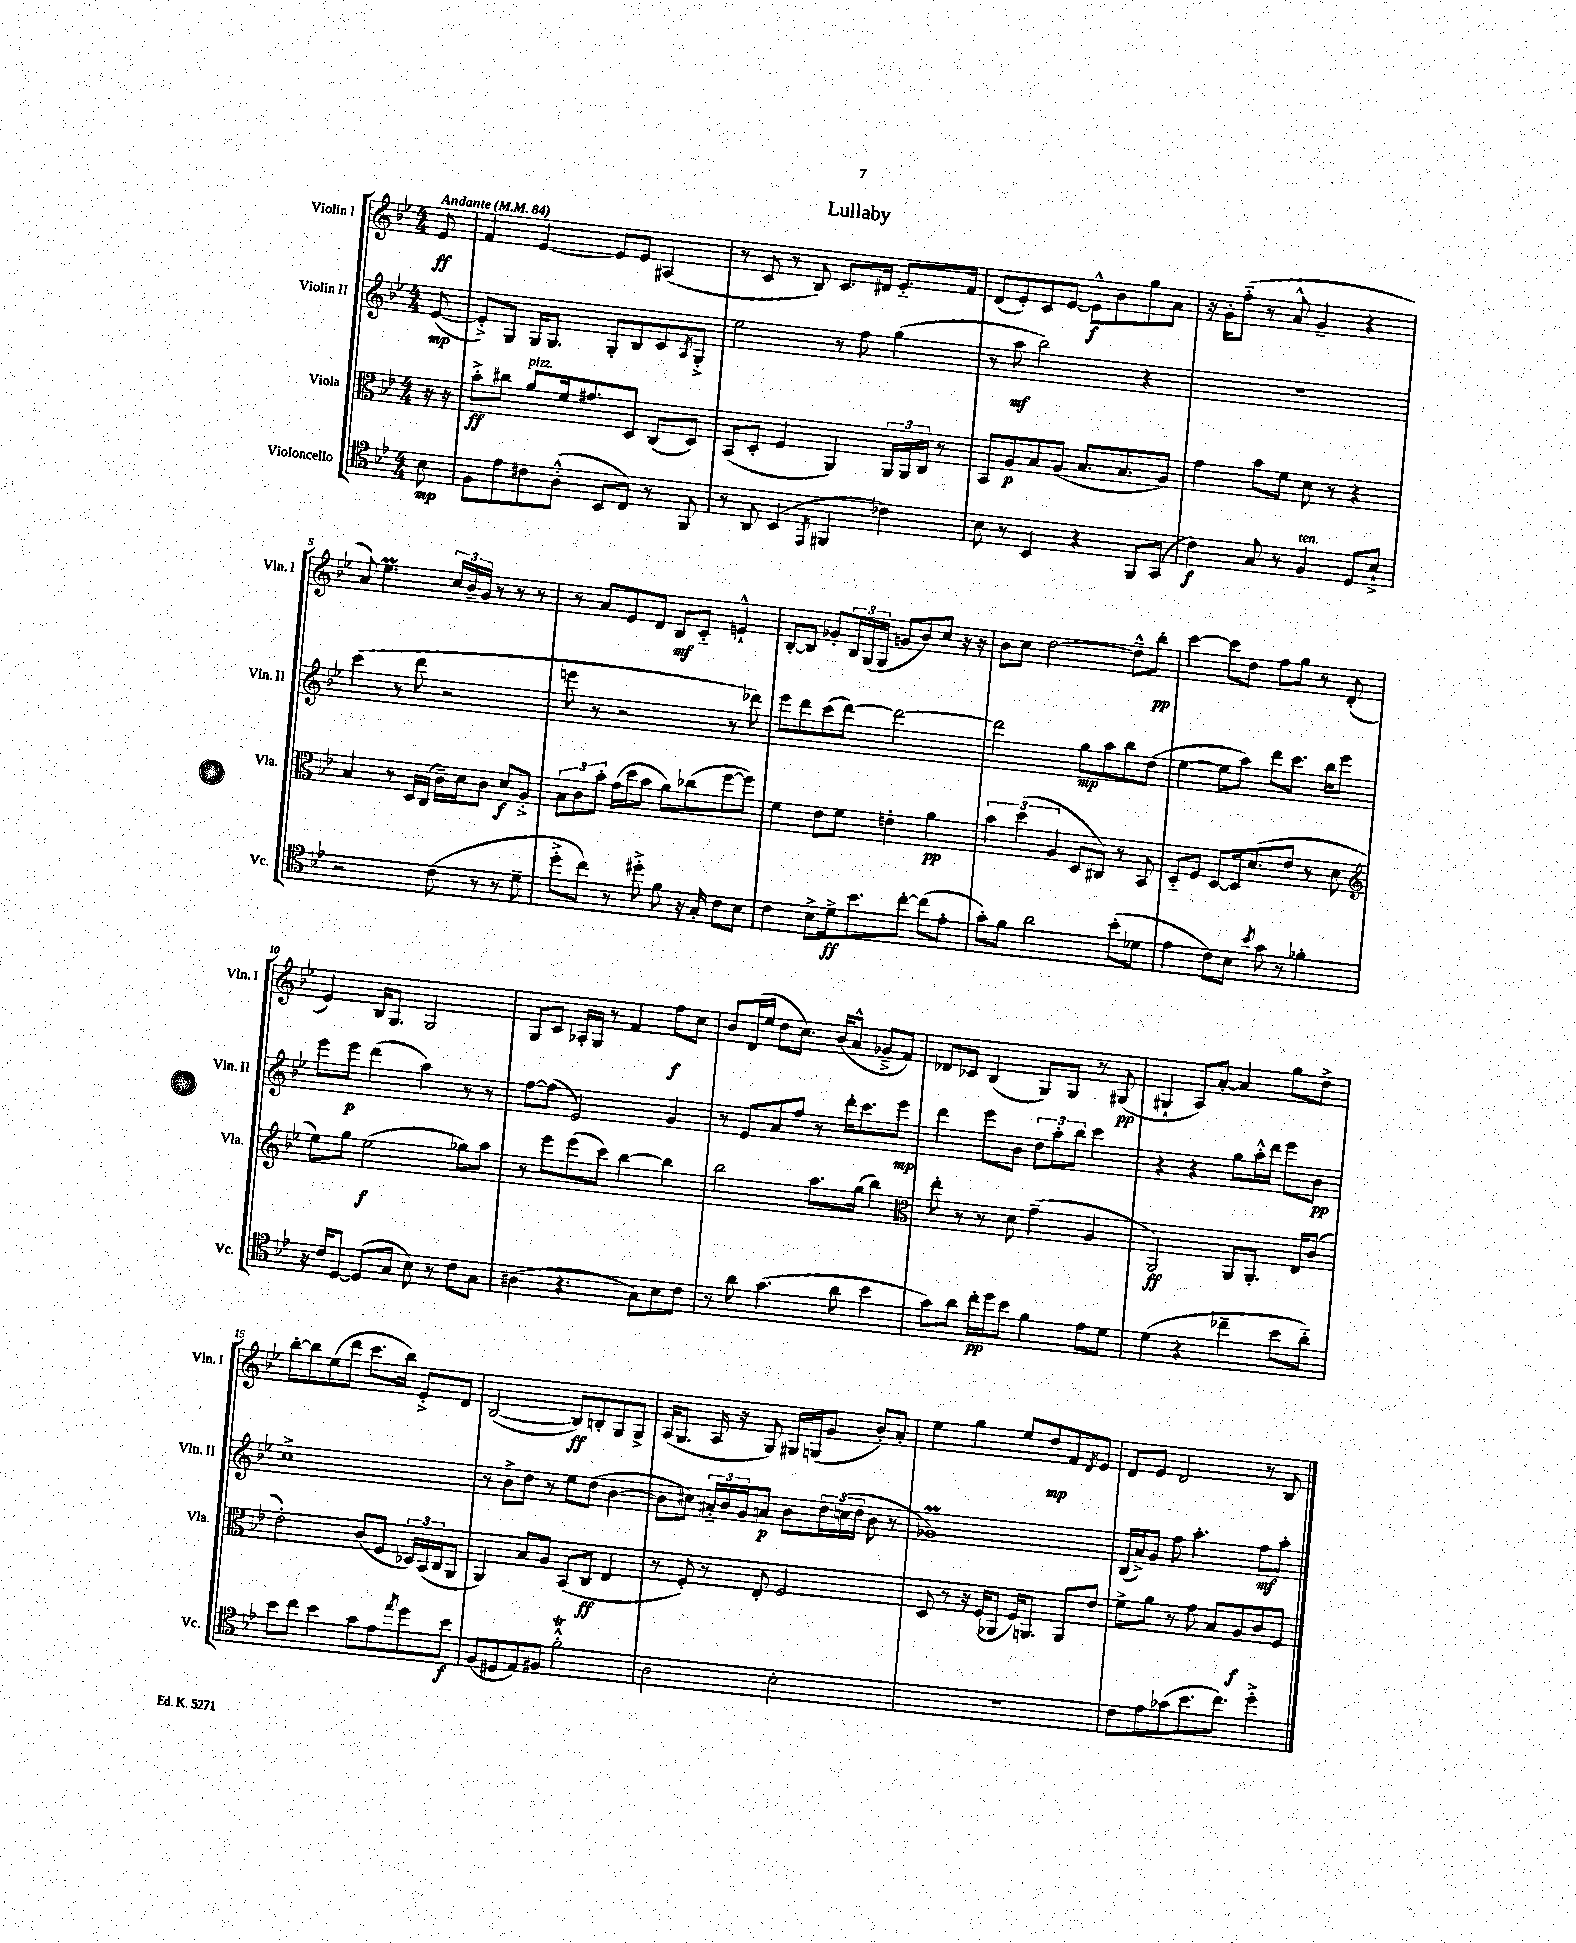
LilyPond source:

\header { title = "Lullaby" }
<<
\new StaffGroup <<
\new Staff = "s0" \with { instrumentName = "Violin I" shortInstrumentName = "Vln. I" } {
    \clef treble \key bes \major \numericTimeSignature \time 4/4 \partial 8 \tempo "Andante" 4 = 84
    ees'8\ff |
    f'4 ees'4~ ees'8 ees'8 ais4( |
    r8 c'8 r8 bes8) c'8. dis'16 ees'8.-_ f'16 |
    d'8( ees'8-.) c'8 ees'8~ ees'8-^\f bes'8 g''8 a'8 |
    r16 g'16-. f''8-_( r8 a'8-^ g'4-- r4 |
    a'8) ees''4.\prall \tuplet 3/2 { c''16 bes'16-- g'16 } r8 r8 r8 |
    r8 a'8 ees'8 d'8 bes8\mf c'8-_ e'4-!-^ |
    bes8~-. bes8 ges'8-. \tuplet 3/2 { bes16 g16( g16 } g'8 bes'8) c''8 r16 r16 |
    bes'8 c''8 d''2~ d''8---^ bes''8-.\pp |
    c'''4~ c'''8 d''8 f''8 g''8 r8 d'8-.( |
    ees'4) bes16 g8. g2 |
    g8 c'8 aes16-. g16 r8 f'4 f''8\f c''8 |
    bes'8 d'16( ees''16 d''8 c''8.) bes'16( a'8-^ ges'8---> f'8) |
    des'8 ces'8 bes4( g8) g8 r8 gis8\pp( |
    gis4-! a8) a'8~-. a'4 g''8 d''8-> |
    bes''8~-. bes''8 ees''8( d'''8 c'''8. bes''16) ees'8-.-> d'8 |
    bes2~( bes8\ff) b8-. g8 g8-> |
    a16( g8. a16 r16 g8) gis16 g16( g'8 bes'8-.) a'8-. |
    ees''4 g''4 ees''8 d''8\mp f'8 \acciaccatura { d'8 } ees'8 |
    d'8 ees'8 d'2 r8 bes8 \bar "|." |
}
\new Staff = "s1" \with { instrumentName = "Violin II" shortInstrumentName = "Vln. II" } {
    \clef treble \key bes \major \numericTimeSignature \time 4/4 \partial 8
    ees'8~\mp( |
    ees'8-.->) g8 g16 g8. g8-. bes8 c'8 \acciaccatura { a8 } g8-.-> |
    ees''2 r8 f''8 g''4( |
    r8 a''8\mf bes''2) r4 |
    R1 |
    c'''4( r8 d'''8 r2 |
    e'''8 r8 r2 r8 des'''8) |
    ees'''8 d'''8 c'''8( d'''8~) d'''2~ |
    d'''2 g''8\mp a''8 bes''8 d''8( |
    ees''4~ ees''8 a''8) d'''8 c'''8. bes''16 ees'''8 |
    ees'''8 ees'''8\p d'''4( a''4) r8 r8 |
    f''8~ f''8( ees'2) g'4 |
    r8 ees'8 a'8 f''8 r8 d'''16-. c'''8. ees'''8\mp |
    d'''4 ees'''8 bes'8 \tuplet 3/2 { d''8 a''8-. bes''8 } c'''4 |
    r4 r4 g''8 a''16-.-^ d'''16 ees'''8 bes'8\pp |
    c''1-> |
    r8 bes'8-> d''8 r8 ees''8 d''8( bes'4~ |
    bes'8 cis''8) \tuplet 3/2 { ais'16-_ bes'16 g'16 } a'8\p bes'8 \tuplet 3/2 { d''16 c''16( d''16 } bes'8 r8 |
    ges'1\prall) |
    bes16( a'16->) g'8 f''8 a''4.-. f''8\mf a''8-. \bar "|." |
}
\new Staff = "s2" \with { instrumentName = "Viola" shortInstrumentName = "Vla." } {
    \clef alto \key bes \major \numericTimeSignature \time 4/4 \partial 8
    r16 r16 |
    bes'8-.->\ff cis''8 a'8^\markup { \italic "pizz." } f'16 gis'8. d8 c8( d8) |
    bes,8( d8-. f4 a,4) \tuplet 3/2 { a,16 a,16 c16 } r8 |
    bes,8 a8\p bes8 a8( bes8. bes8. a8) |
    g'4 bes'8 f'8 d'8 r8 r4 |
    bes4 r8 d16 c16( c'16--) d'16 c'8 d'8\f a8-.-> |
    \tuplet 3/2 { bes8 c'8 bes'8-. } g'16( d''16 bes'8 a'8) ces''8( f''8~ f''8) |
    f'4 ees'8 f'8 e'4-. a'4\pp |
    \tuplet 3/2 { bes'4 d''4( a4 } d8 cis8) r8 bes,8 |
    d8-_ f8 d8~ d16 d'8.( ees'8 r8 d'8 |
    \clef treble ees''8) g''8 ees''2\f( ges''8) a''8 |
    r8 ees'''8 ees'''8( c'''8) bes''4~ bes''4 |
    bes''2 a''8. g''16( bes''4) |
    \clef alto ees''8-. r8 r8 d'8 g'4--( a4 |
    a,2\ff) a,8 a,8.-. ees16 c'8( |
    ees'2-.) c'8( f8 \tuplet 3/2 { des16) bes,16( c16 } a,8 |
    a,4) bes8 a8 bes,8( c8\ff ees4 |
    r8 f8-.) r8 ees8-. f2 |
    d8 r8 r16 f16( aes,8 f16) a,8. a,8 ees'8 |
    f'8-> a'8 r8 g'8 bes8 a8\f c'8 f8 \bar "|." |
}
\new Staff = "s3" \with { instrumentName = "Violoncello" shortInstrumentName = "Vc." } {
    \clef tenor \key bes \major \numericTimeSignature \time 4/4 \partial 8
    bes8\mp |
    f8 ees'8 cis'8 a8-.-^( bes,8 c8) r8 f,8 |
    r8 a,8 bes,4( \acciaccatura { ees,8 } fis,4 ces'4) |
    bes8 r8 bes,4 r4 f,8 g,8( |
    c'4\f) g8 r8 f4^\markup { \italic "ten." } d8 bes8-!-> |
    r2 c'8( r8 r8 d'8-- |
    d''8-.-> c''8) r8 dis''8-.-> f'8 r16 g16-. c'8 bes8 |
    c'4 bes8-> d'16->\ff bes'8. c''8~-. c''8( ees'8-. |
    g'8-.) f'8 a'2 bes'8-.( des'8 |
    ees'4 c'8) bes8 \acciaccatura { bes'8 } g'8 r8 fes'4-. |
    r16 c'16 d8~ d8( g8 bes8) r8 c'8 g8 |
    ais4( r4. g8) bes8 c'8 |
    r8 a'8 g'4.( a'8 bes'4 |
    g'8) a'8 c''16-.\pp d''16 bes'8 f'4 ees'8 d'8 |
    d'4( r4 ces''4-- bes'8 a'8-_) |
    bes'8 c''8 bes'4 g'8 ees'8 \acciaccatura { ees''8 } d''8 bes'8\f |
    f8( dis8 ees8) fis8 f'2-.-^\trill |
    a2 bes2-. |
    r1 |
    c'8 ees'8 ges'8( bes'8. c''8.) d''4-.-> \bar "|." |
}
>>
>>
